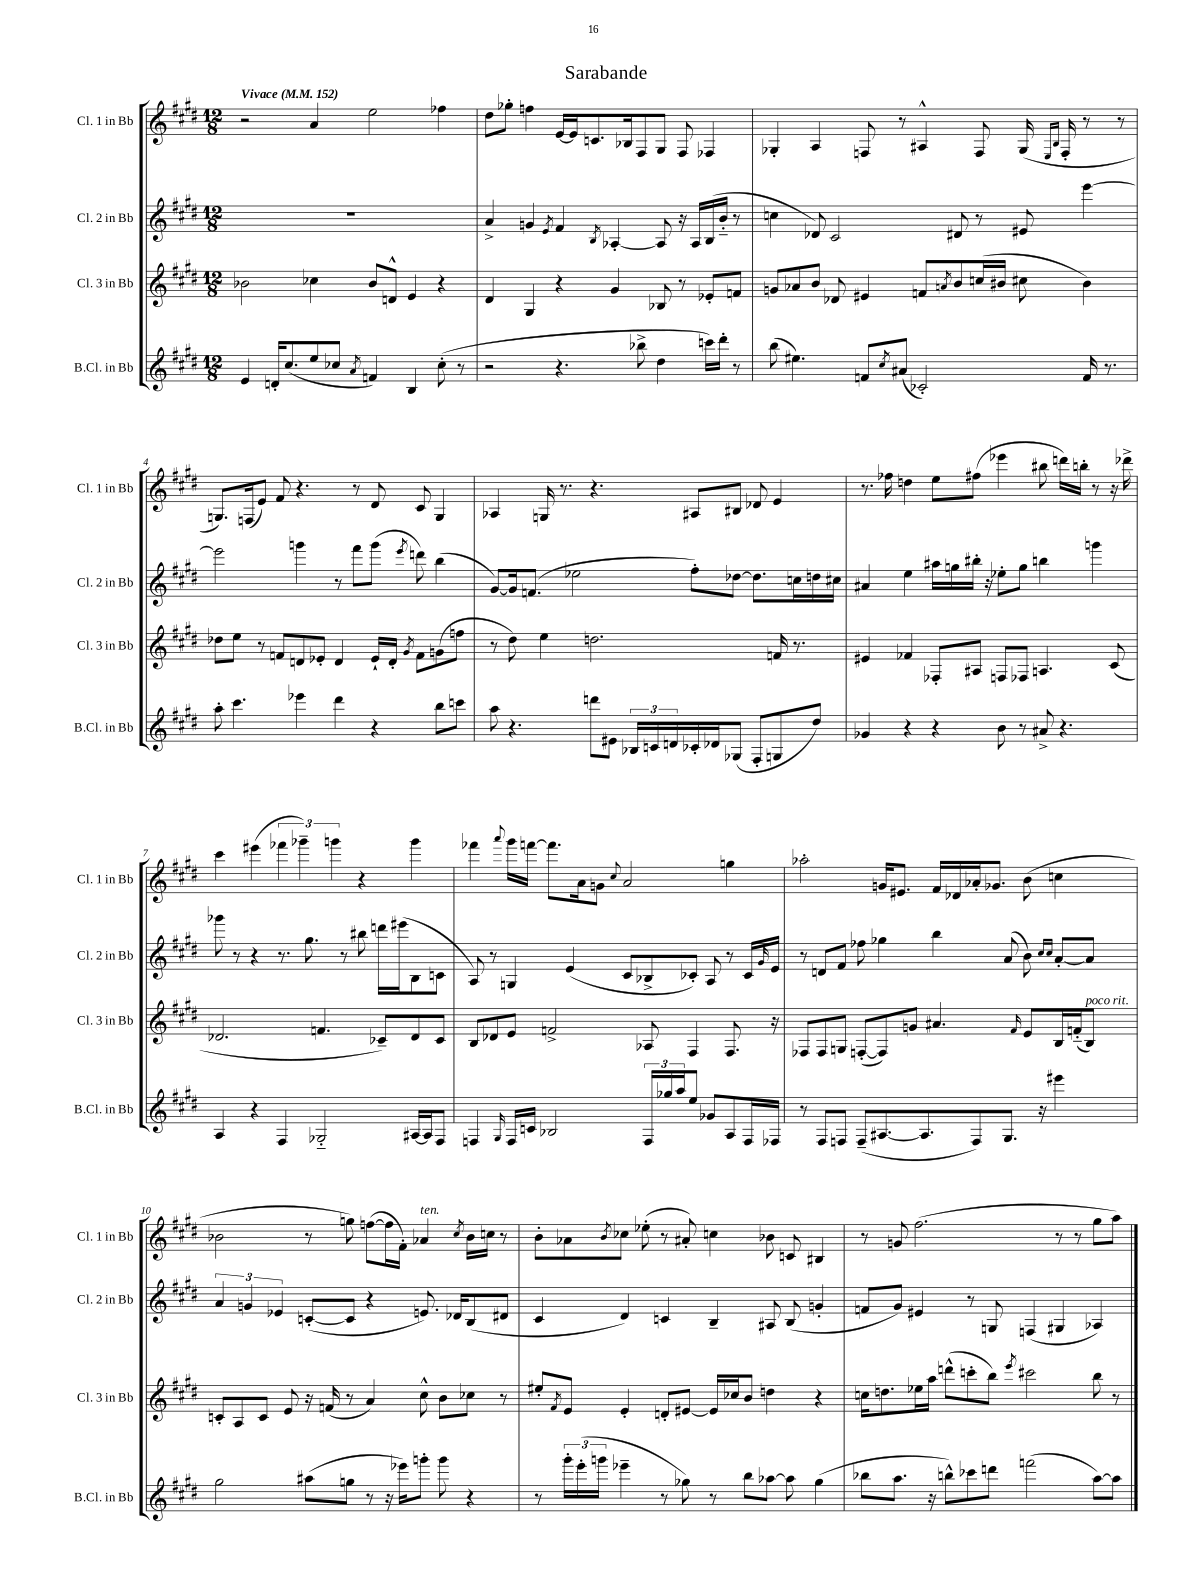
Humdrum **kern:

**kern	**kern	**kern	**kern
*staff4	*staff3	*staff2	*staff1
*clefG2	*clefG2	*clefG2	*clefG2
*k[f#c#g#d#]	*k[f#c#g#d#]	*k[f#c#g#d#]	*k[f#c#g#d#]
*M12/8	*M12/8	*M12/8	*M12/8
*MM152	*MM152	*MM152	*MM152
4e	2b-	1.r	2r
16d'	.	.	.
(8.cc#	.	.	.
8ee	4cc-	.	4a
8cc-	.	.	.
8qa	.	.	.
4f)	8b-	.	2ee
.	8d^^	.	.
4B	4e	.	.
(8cc-'	4r	.	4ff-
8r	.	.	.
=	=	=	=
2r	4d#	4a^	8dd#
.	.	.	8gg-'
.	4G#	4g	4ff
.	.	8qe	.
4.r	4r	4f#	[16e
.	.	.	16e]
.	.	.	8.c
.	.	8qB	.
.	4g#	[4A-'	.
.	.	.	16B-
8bb-^	.	.	8F#
4dd#	8B-	8A-]	8G#
.	8r	16r	8F#
.	.	16A-	.
16ccc)	8e-'	(16B	4F-
16ddd#'	.	16b'~	.
8r	8f	8r	.
=	=	=	=
(8bb	8g	4cc	4G-'
4.ee#)	8a-	.	.
.	8b	8d-)	4A
.	8d-	2c#	.
8f	4e#	.	8F
8qcc#	.	.	.
(8a#	.	.	8r
2c-')	8f	.	4A#^^
.	8qa	.	.
.	8b	8d#	.
.	(16cc	8r	8F
.	16b#	.	.
.	8cc#	8e#	(16G-
.	.	.	16qqE
.	.	.	16qqB
.	.	.	16F'
16f	4b#)	[4eee	8r
8.r	.	.	.
.	.	.	8r
=	=	=	=
8aa'	8dd-	2eee]	8.G)
4.ccc#	8ee	.	.
.	.	.	(16F
.	8r	.	8e)
.	8f	.	8f#
4eee-	8d	4ggg	4.r
.	8e-'	.	.
4ddd#	4d	8r	.
.	.	8fff#	8r
4r	16e-`	(8ggg	8d#
.	16d'	.	.
.	8qg#	8qeee	.
.	8f	8ddd)	8c#
8bb	(8g	(4bb	4G
8ccc	8ff	.	.
=	=	=	=
8aa	8r	[8g#)	4A-
4.r	8dd#)	16g#]	.
.	.	(8.f	.
.	4ee	.	16G
.	.	.	8.r
.	.	2ee-	.
8ddd	2.dd	.	4.r
8e#	.	.	.
24B-	.	.	.
24c	.	.	.
24d	.	.	.
16c-'	.	8ff#')	8A#
16d-	.	.	.
(8G-	.	[8dd-	8B#
8F#'	.	8.dd-]	8d-
8G	16f	.	4e
.	8.r	16cc	.
8dd#)	.	16dd	.
.	.	16cc#	.
=	=	=	=
4g-	4e#	4a#	8.r
.	.	.	16ff-
4r	4f-	4ee	4dd
4r	8F-'	16aa#	8ee
.	.	16gg	.
.	8A#	16bb#'	(8ff#
.	.	16r	.
8b	8F	8ee-'	4eee-
8r	8F-	8gg	.
8a#^	4.A	4bb	8bb#
4.r	.	.	16ddd)
.	.	.	16bb'
.	.	4ggg	8r
.	(8c#	.	16r
.	.	.	16ddd-^
=	=	=	=
4A	2.d-	8ggg-	4ccc#
.	.	8r	.
4r	.	4r	(4eee#
4F#	.	8.r	6fff-
.	.	.	6ggg-~)
.	.	8.gg#	.
2G-'~	4.f	.	.
.	.	.	6ggg
.	.	8r	.
.	.	8bb#	4r
.	8c-~)	16ddd	.
.	.	(16eee#	.
[16A#	8d-	8B	4ggg
16A#]	.	.	.
8F#	8c-	8c	.
=	=	=	=
4F	8B	8A)	4fff-
.	8d-	8r	.
16qqG#	.	.	8qqaaa
16F	8e	4G	16ggg#
16c	.	.	[16fff
2B-	2f^	.	8.fff]
.	.	(4e	.
.	.	.	16a
.	.	.	8g
.	.	.	8qqcc#
.	.	8c#	2a
24F	8A-	8B-^	.
24gg-	.	.	.
24aa	.	.	.
8ee	4F#	8c-')	.
8g-	.	8A	.
8A	8.F#	8r	4gg
16F	.	16c-	.
.	.	16qqg#	.
16F-	16r	16e	.
=	=	=	=
8r	8F-	8r	2aa-'
8F#	8F-	8d	.
8F	8G	8f#	.
(8F~	([8F'	8ff-	.
[8.A#	8F])	4gg-	16g
.	.	.	8.e#
.	8g	.	.
8.A#]	.	.	.
.	4.a#	4bb	16f#
.	.	.	16d-
8F)	.	.	16a-'
.	.	.	8.g-
8.G#	.	(8a	.
.	16qqf#	.	.
.	8e	8b)	(8b
16r	.	.	.
.	.	16qqcc#	.
.	.	16qqcc#	.
4eee#	16B	[8a'	4cc
.	(16f'~	.	.
.	8B)	8a]	.
=	=	=	=
2gg#	8c'	6a	2b-
.	8A	.	.
.	.	6g	.
.	8c	.	.
.	.	6e-	.
.	8e	.	.
(8aa#	16r	([8c'	8r
.	(16f	.	.
8gg	8r	8c]	8gg)
8r	4a)	4r	([8ff
16r	.	.	16ff]
16eee-)	.	.	16f#')
8ggg'	8cc#^^	8.e)	4a-
8ggg	8b	.	.
.	.	16d-	.
.	.	.	8qcc#
4r	8cc-	(8B	16b-
.	.	.	16cc
.	8r	8d#	8r
=	=	=	=
8r	8ee#'	4c#	8b'
.	8qf#	.	.
24ggg#'	8e	.	8a-
(24eee'	.	.	.
24ggg	.	.	.
.	.	.	8qb
4eee-~	4e'	4d#)	8cc-
.	.	.	(8ee-'
8r	8d'	4c	8r
8gg-)	[8e#	.	8a#')
8r	16e#]	4B~	4cc
.	16cc-	.	.
8bb	8b	.	.
[8aa-	4dd	8A#	8b-
8aa-]	.	(8B	8c
(4gg-	4r	4g'	4B#
=	=	=	=
8bb-	16cc	8f	8r
.	8.dd	.	.
8.aa	.	8g#)	8g
.	16ee-	4e#	(2.ff#
16r	16aa	.	.
8bb^^)	(8ddd^^	.	.
8ccc-	8ccc'	8r	.
8ddd	8bb)	8G	.
.	8qeee	.	.
(2fff	2ccc#	(4F	.
.	.	4G#	8r
.	.	.	8r
[8aa)	8bb	4A-)	8gg#
8aa]	8r	.	8aa)
==	==	==	==
*-	*-	*-	*-
